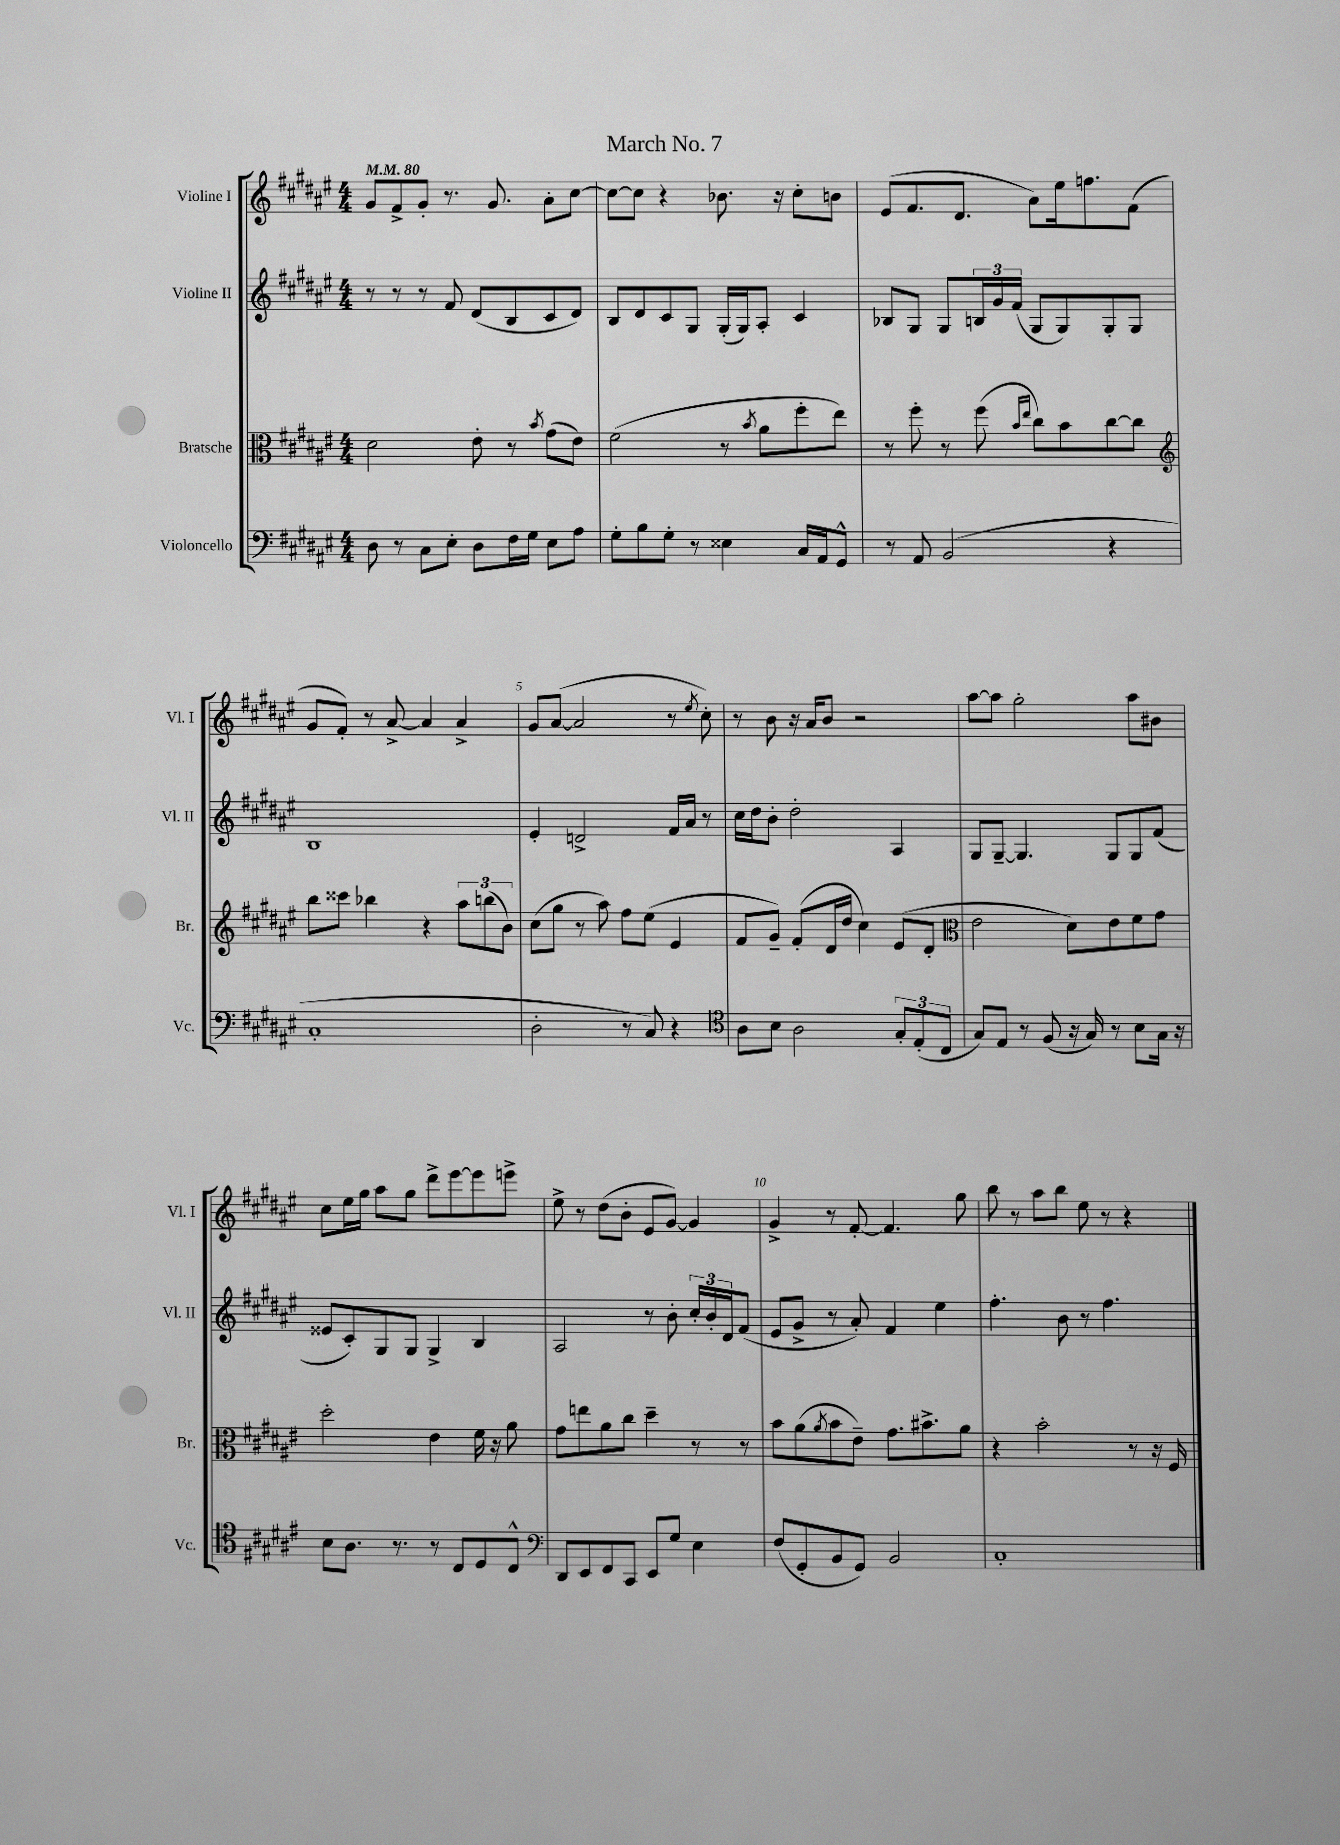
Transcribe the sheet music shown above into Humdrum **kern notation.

**kern	**kern	**kern	**kern
*staff4	*staff3	*staff2	*staff1
*clefF4	*clefC3	*clefG2	*clefG2
*k[f#c#g#d#a#e#]	*k[f#c#g#d#a#e#]	*k[f#c#g#d#a#e#]	*k[f#c#g#d#a#e#]
*M4/4	*M4/4	*M4/4	*M4/4
*MM80	*MM80	*MM80	*MM80
8D#\	2d#\	8r	8g#/L
8r	.	8r	8f#^/
8C#\L	.	8r	8g#'/J
8E#'\J	.	8f#/	8.r
8D#\L	8e#'\	(8d#/L	.
.	.	.	8.g#/
16F#\L	8r	8B/	.
16G#\JJ	.	.	.
.	8qb/	.	.
8E#\L	(8g#\L	8c#/	8a#'\L
8A#\J	8e#\J)	8d#/J)	[8cc#\J
=	=	=	=
8G#'\L	(2f#\	8B/L	8cc#\_L
8B\	.	8d#/	8cc#\]J
8G#'\J	.	8c#/	4r
8r	.	8G#/J	.
4E##\	8r	(16G#'/LL	8.b-\
.	.	16G#/J)	.
.	8qb/	.	.
.	8a#\L	8A#'/J	.
.	.	.	16r
16C#/LL	8ff#'\	4c#/	8cc#'\L
16AA#/J	.	.	.
8GG#^^/J	8ee#\J)	.	8b\J
=	=	=	=
8r	8r	8B-/L	(8e#/L
8AA#/	8ff#'\	8G#/J	8.f#/
(2BB/	8r	8G#/L	.
.	.	.	8.d#/J
.	(8ff#\	24B/L	.
.	.	24g#/	.
.	.	(24f#/JJ	.
.	16qqb/LL	.	.
.	16qqee#/JJ	.	.
.	8cc#\L)	8G#/L	8a#\L)
.	8b\	8G#/)	16ee#\k
.	.	.	8.ff\
4r	[8cc#\	8G#'/	.
.	8cc#\]J	8G#/J	(8f#\J
=	=	=	=
*	*clefG2	*	*
1C#'	8bb\L	1B	8g#/L
.	8ccc##\J	.	8f#'/J)
.	4bb-\	.	8r
.	.	.	[8a#^/
.	4r	.	4a#/]
.	12aa#\L	.	4a#^/
.	(12bb\	.	.
.	12b\J)	.	.
=	=	=	=
2D#'\	(8cc#\L	4e#'/	8g#/L
.	8gg#\J	.	([8a#/J
.	8r	2d^/	2a#/]
.	8aa#\)	.	.
8r	8ff#\L	.	.
8C#/)	(8ee#\J	.	.
4r	4e#/	16f#/LL	8r
.	.	16a#/JJ	.
.	.	.	8qee#/
.	.	8r	8cc#'\)
=	=	=	=
*clefC4	*	*	*
8A#\L	8f#/L	16cc#\LL	8r
.	.	16dd#\J	.
8B\J	8g#~/J)	8b'\J	8b\
2A#\	(8f#'/L	2dd#'\	16r
.	.	.	16a#/LK
.	16d#/L	.	8b/J
.	16dd#/JJ	.	.
.	4cc#\)	.	2r
12G#'/L	(8e#/L	4A#/	.
(12E#'/	.	.	.
.	8d#'/J	.	.
12C#/J	.	.	.
=	=	=	=
*	*clefC3	*	*
8G#/L)	2e#\	8G#/L	[8aa#\L
8E#/J	.	[8G#~/J	8aa#\]J
8r	.	4.G#/]	2gg#'\
(8F#/	.	.	.
16r	8d#\L)	.	.
16G#/)	.	.	.
8r	8e#\	8G#/L	.
8B\L	8f#\	8G#/	8aa#\L
16G#\Jk	8g#\J	(8f#/J	8b#\J
16r	.	.	.
=	=	=	=
8B\L	2dd#'\	8e##/L	8cc#\L
8.A#\J	.	8c#'/)	16ee#\L
.	.	.	16gg#\JJ
.	.	8G#/	8aa#\L
8.r	.	.	.
.	.	8G#/J	8gg#\J
8r	4e#\	4G#^/	8ddd#^\L
8C#/L	.	.	[8eee#\
8D#/	16f#\	4B/	8eee#\]
.	16r	.	.
8C#^^/J	8a#\	.	8eee^\J
=	=	=	=
*clefF4	*	*	*
8DD#/L	8g#\L	2A#/	8ee#^\
8EE#/	8ee\	.	8r
8FF#/	8a#\	.	(8dd#\L
8CC#/J	8cc#\J	.	8b'\J
8EE#/L	4dd#~\	8r	8e#/L
8G#/J	.	8b'\	[8g#/J)
4E#\	8r	24cc#'/LL	4g#/]
.	.	24b'/	.
.	.	24d#/J	.
.	8r	(8f#/J	.
=	=	=	=
(8F#/L	8b\L	8e#/L	4g#^/
8GG#'/	(8a#\	8g#^/J	.
.	8qa#/	.	.
8BB/	8b\	8r	8r
8GG#/J)	8e#~\J)	8a#'/)	[8f#'/
2BB/	8.g#\L	4f#/	4.f#/]
.	8.b#^\	.	.
.	.	4ee#\	.
.	8a#\J	.	8gg#\
=	=	=	=
1C#'	4r	4.ff#'\	8bb\
.	.	.	8r
.	2b'\	.	8aa#\L
.	.	8b\	8bb\J
.	.	8r	8ee#\
.	.	4.ff#\	8r
.	8r	.	4r
.	16r	.	.
.	16F#/	.	.
==	==	==	==
*-	*-	*-	*-
